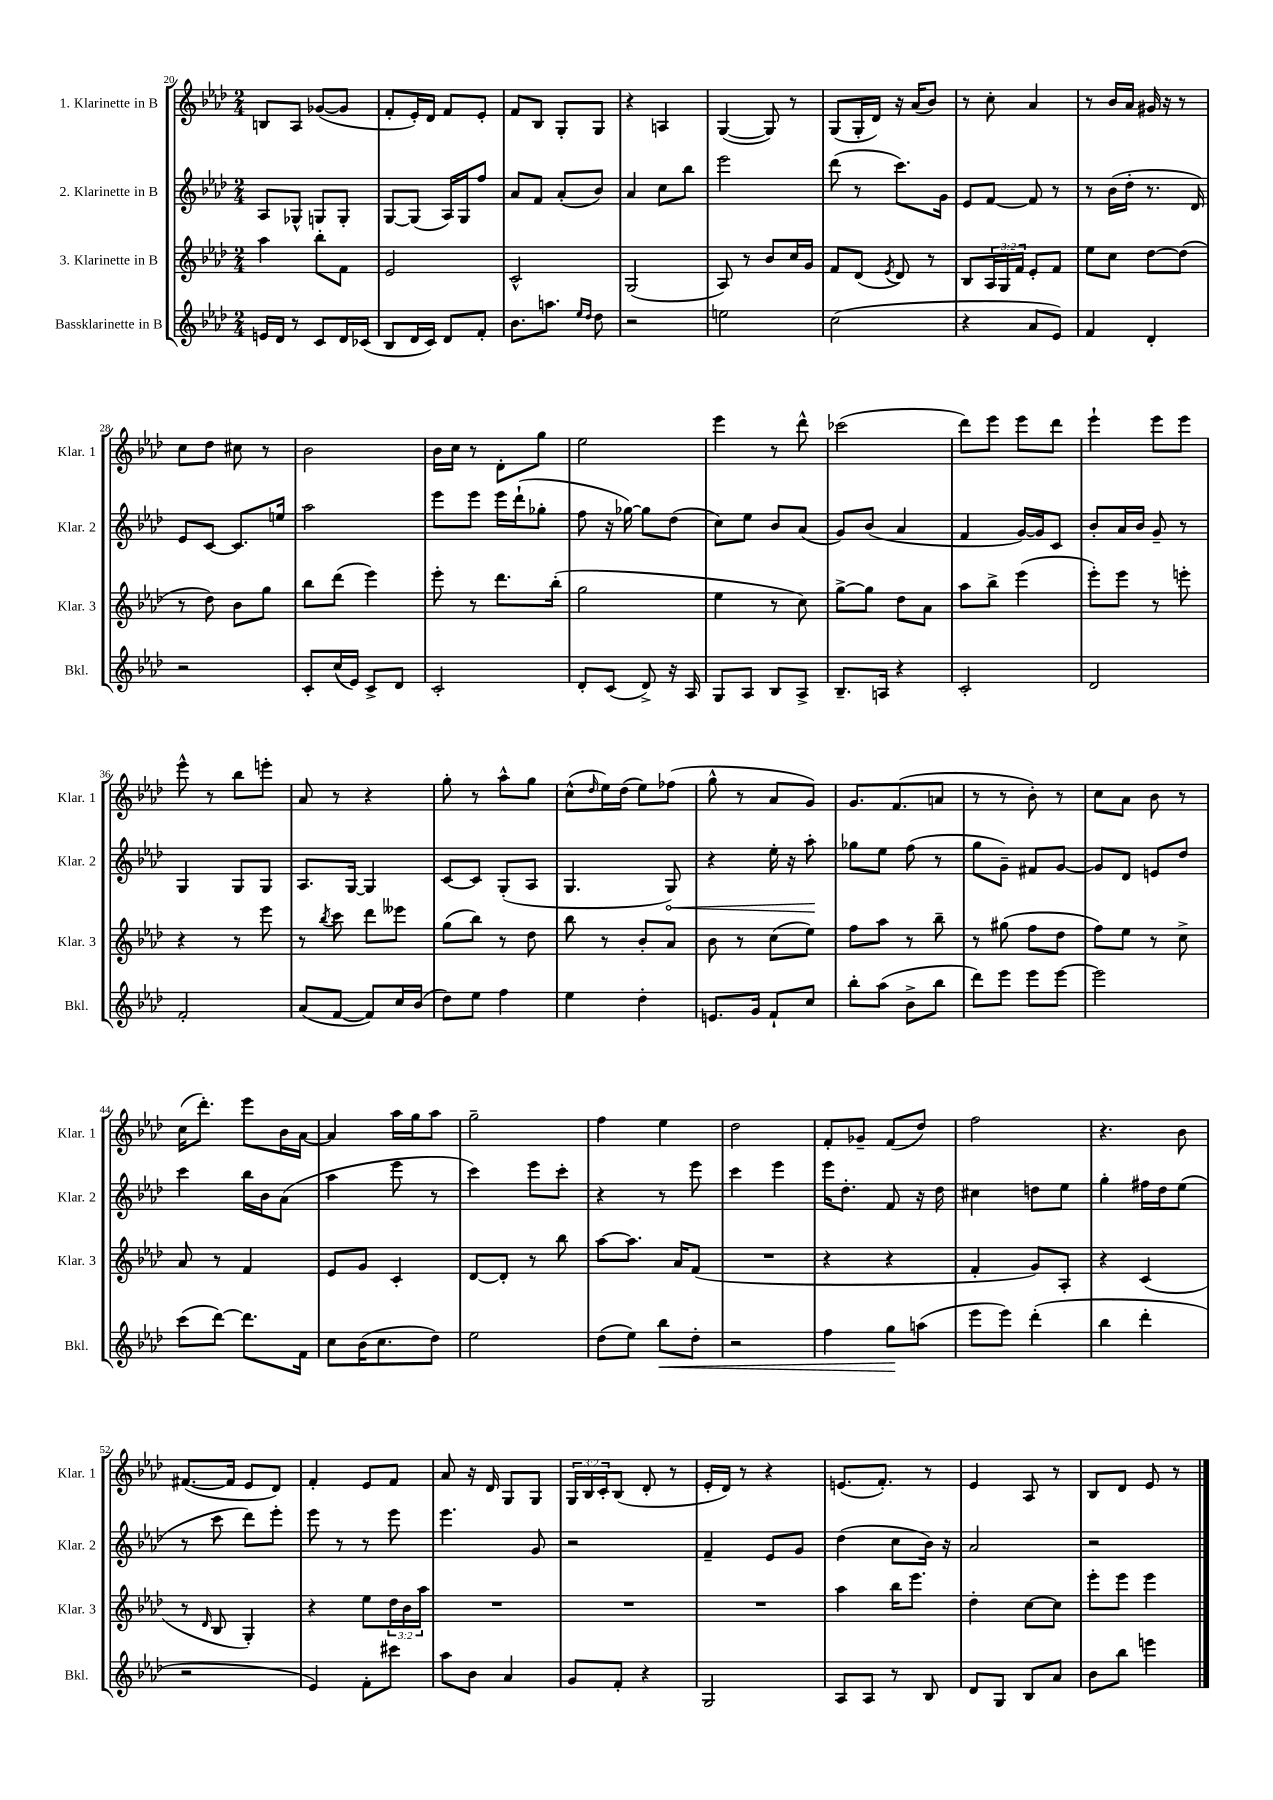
<<
\new StaffGroup <<
\new Staff = "s0" \with { instrumentName = "1. Klarinette in B" shortInstrumentName = "Klar. 1" } {
    \clef treble \key aes \major \numericTimeSignature \time 2/4 \override Staff.TupletNumber.text = #tuplet-number::calc-fraction-text
    b8 aes8 ges'8~( ges'8 |
    f'8-. ees'16-.) des'16 f'8 ees'8-. |
    f'8 bes8 g8-. g8 |
    r4 a4 |
    g4~( g8) r8 |
    g8( g16-. des'16) r16 aes'16( bes'8) |
    r8 c''8-. aes'4 |
    r8 bes'16 aes'16 gis'16 r16 r8 |
    c''8 des''8 cis''8 r8 |
    bes'2 |
    bes'16 c''16 r8 des'8-. g''8 |
    ees''2 |
    ees'''4 r8 des'''8-^ |
    ces'''2( |
    des'''8) ees'''8 ees'''8 des'''8 |
    ees'''4-! ees'''8 ees'''8 |
    ees'''8-^ r8 bes''8 e'''8-. |
    aes'8 r8 r4 |
    g''8-. r8 aes''8-^ g''8 |
    c''8-^( \grace { des''16 } ees''16) des''16( ees''8) fes''8( |
    g''8-^ r8 aes'8 g'8) |
    g'8. f'8.( a'8 |
    r8 r8 bes'8-.) r8 |
    c''8 aes'8 bes'8 r8 |
    c''16( des'''8.-.) ees'''8 bes'16 aes'16~ |
    aes'4 aes''16 g''16 aes''8 |
    g''2-- |
    f''4 ees''4 |
    des''2 |
    f'8-. ges'8-- f'8( des''8) |
    f''2 |
    r4. bes'8 |
    fis'8.~( fis'16 ees'8 des'8) |
    f'4-. ees'8 f'8 |
    aes'8 r16 des'16 g8 g8 |
    \tuplet 3/2 { g16 bes16 c'16-. } bes8( des'8-. r8 |
    ees'16-. des'16) r8 r4 |
    e'8.( f'8.-.) r8 |
    ees'4 aes8 r8 |
    bes8 des'8 ees'8 r8 \bar "|." |
}
\new Staff = "s1" \with { instrumentName = "2. Klarinette in B" shortInstrumentName = "Klar. 2" } {
    \clef treble \key aes \major \numericTimeSignature \time 2/4
    aes8 ges8-^ g8 g8-. |
    g8~ g8( aes16) g16 f''8 |
    aes'8 f'8 aes'8-.( bes'8) |
    aes'4 c''8 bes''8 |
    ees'''2 |
    des'''8( r8 c'''8.) g'16 |
    ees'8 f'8~ f'8 r8 |
    r8 bes'16( des''16-. r8. des'16) |
    ees'8 c'8~ c'8. e''16 |
    aes''2 |
    ees'''8 ees'''8 ees'''16 des'''16-!( ges''8-. |
    f''8 r16 ges''16~) ges''8 des''8( |
    c''8) ees''8 bes'8 aes'8( |
    g'8) bes'8( aes'4 |
    f'4 g'16~) g'16 c'8 |
    bes'8-. aes'16 bes'16 g'8-- r8 |
    g4 g8 g8 |
    aes8. g16~ g4 |
    c'8~ c'8 g8-.( aes8 |
    g4. \once \override Hairpin.circled-tip = ##t g8\<) |
    r4 ees''16-. r16 aes''8-.\! |
    ges''8 ees''8 f''8( r8 |
    g''8 g'8--) fis'8 g'8~ |
    g'8 des'8 e'8 des''8 |
    c'''4 bes''16 bes'16 aes'8( |
    aes''4 ees'''8 r8 |
    c'''4) ees'''8 c'''8-. |
    r4 r8 ees'''8 |
    c'''4 ees'''4 |
    ees'''16 des''8.-. f'8 r16 des''16 |
    cis''4 d''8 ees''8 |
    g''4-. fis''16 des''16 ees''8( |
    r8 c'''8 des'''8) ees'''8-. |
    ees'''8 r8 r8 ees'''8 |
    ees'''4. g'8 |
    r2 |
    f'4-- ees'8 g'8 |
    des''4( c''8 bes'16) r16 |
    aes'2 |
    r2 \bar "|." |
}
\new Staff = "s2" \with { instrumentName = "3. Klarinette in B" shortInstrumentName = "Klar. 3" } {
    \clef treble \key aes \major \numericTimeSignature \time 2/4 \override Staff.TupletNumber.text = #tuplet-number::calc-fraction-text
    aes''4 bes''8-. f'8 |
    ees'2 |
    c'2-^ |
    g2( |
    aes8) r8 bes'8 c''16 g'16 |
    f'8 des'8( \acciaccatura { ees'8 } des'8) r8 |
    bes8 \tuplet 3/2 { aes16 g16 f'16 } ees'8-. f'8 |
    ees''8 c''8 des''8~ des''8( |
    r8 des''8) bes'8 g''8 |
    bes''8 des'''8( ees'''4) |
    ees'''8-. r8 des'''8. bes''16-.( |
    g''2 |
    ees''4 r8 c''8) |
    g''8~-> g''8 des''8 aes'8 |
    aes''8 bes''8-> ees'''4( |
    ees'''8-.) ees'''8 r8 e'''8-. |
    r4 r8 ees'''8 |
    r8 \acciaccatura { bes''8 } c'''8 des'''8 eeses'''8 |
    g''8( bes''8) r8 des''8 |
    bes''8 r8 bes'8-. aes'8 |
    bes'8 r8 c''8( ees''8) |
    f''8 aes''8 r8 bes''8-- |
    r8 gis''8( f''8 des''8 |
    f''8) ees''8 r8 c''8-> |
    aes'8 r8 f'4 |
    ees'8 g'8 c'4-. |
    des'8~ des'8-. r8 bes''8 |
    aes''8~ aes''8. aes'16 f'8( |
    R2 |
    r4 r4 |
    f'4-. g'8) aes8-. |
    r4 c'4( |
    r8 \grace { des'16 } bes8 g4-.) |
    r4 ees''8 \tuplet 3/2 { des''16 bes'16 aes''16 } |
    R2 |
    R2 |
    R2 |
    aes''4 bes''16 ees'''8. |
    des''4-. c''8~ c''8 |
    ees'''8-. ees'''8 ees'''4 \bar "|." |
}
\new Staff = "s3" \with { instrumentName = "Bassklarinette in B" shortInstrumentName = "Bkl." } {
    \clef treble \key aes \major \numericTimeSignature \time 2/4
    e'16 des'16 r8 c'8 des'16 ces'16( |
    bes8 des'16 c'16) des'8 f'8-. |
    bes'8. a''8. \grace { ees''16 des''16 } des''8 |
    r2 |
    e''2 |
    c''2( |
    r4 aes'8 ees'8) |
    f'4 des'4-. |
    r2 |
    c'8-. c''16( ees'16) c'8-> des'8 |
    c'2-. |
    des'8-. c'8( des'8->) r16 aes16 |
    g8 aes8 bes8 aes8-> |
    bes8.-- a16 r4 |
    c'2-. |
    des'2 |
    f'2-. |
    aes'8( f'8~ f'8) c''16 bes'16( |
    des''8) ees''8 f''4 |
    ees''4 des''4-. |
    e'8. g'16 f'8-! c''8 |
    bes''8-. aes''8( bes'8-> bes''8 |
    des'''8) ees'''8 ees'''8 ees'''8~ |
    ees'''2 |
    c'''8( des'''8~) des'''8. f'16 |
    c''8 bes'16( c''8. des''8) |
    ees''2 |
    des''8( ees''8) bes''8\< des''8-. |
    r2 |
    f''4 g''8\! a''8( |
    ees'''8 ees'''8) des'''4-.( |
    bes''4 des'''4-. |
    r2 |
    ees'4) f'8-. cis'''8 |
    aes''8 bes'8 aes'4 |
    g'8 f'8-. r4 |
    g2 |
    aes8 aes8 r8 bes8 |
    des'8 g8 bes8 aes'8 |
    bes'8 bes''8 e'''4 \bar "|." |
}
>>
>>
\layout { \context { \Score currentBarNumber = #20 } }
